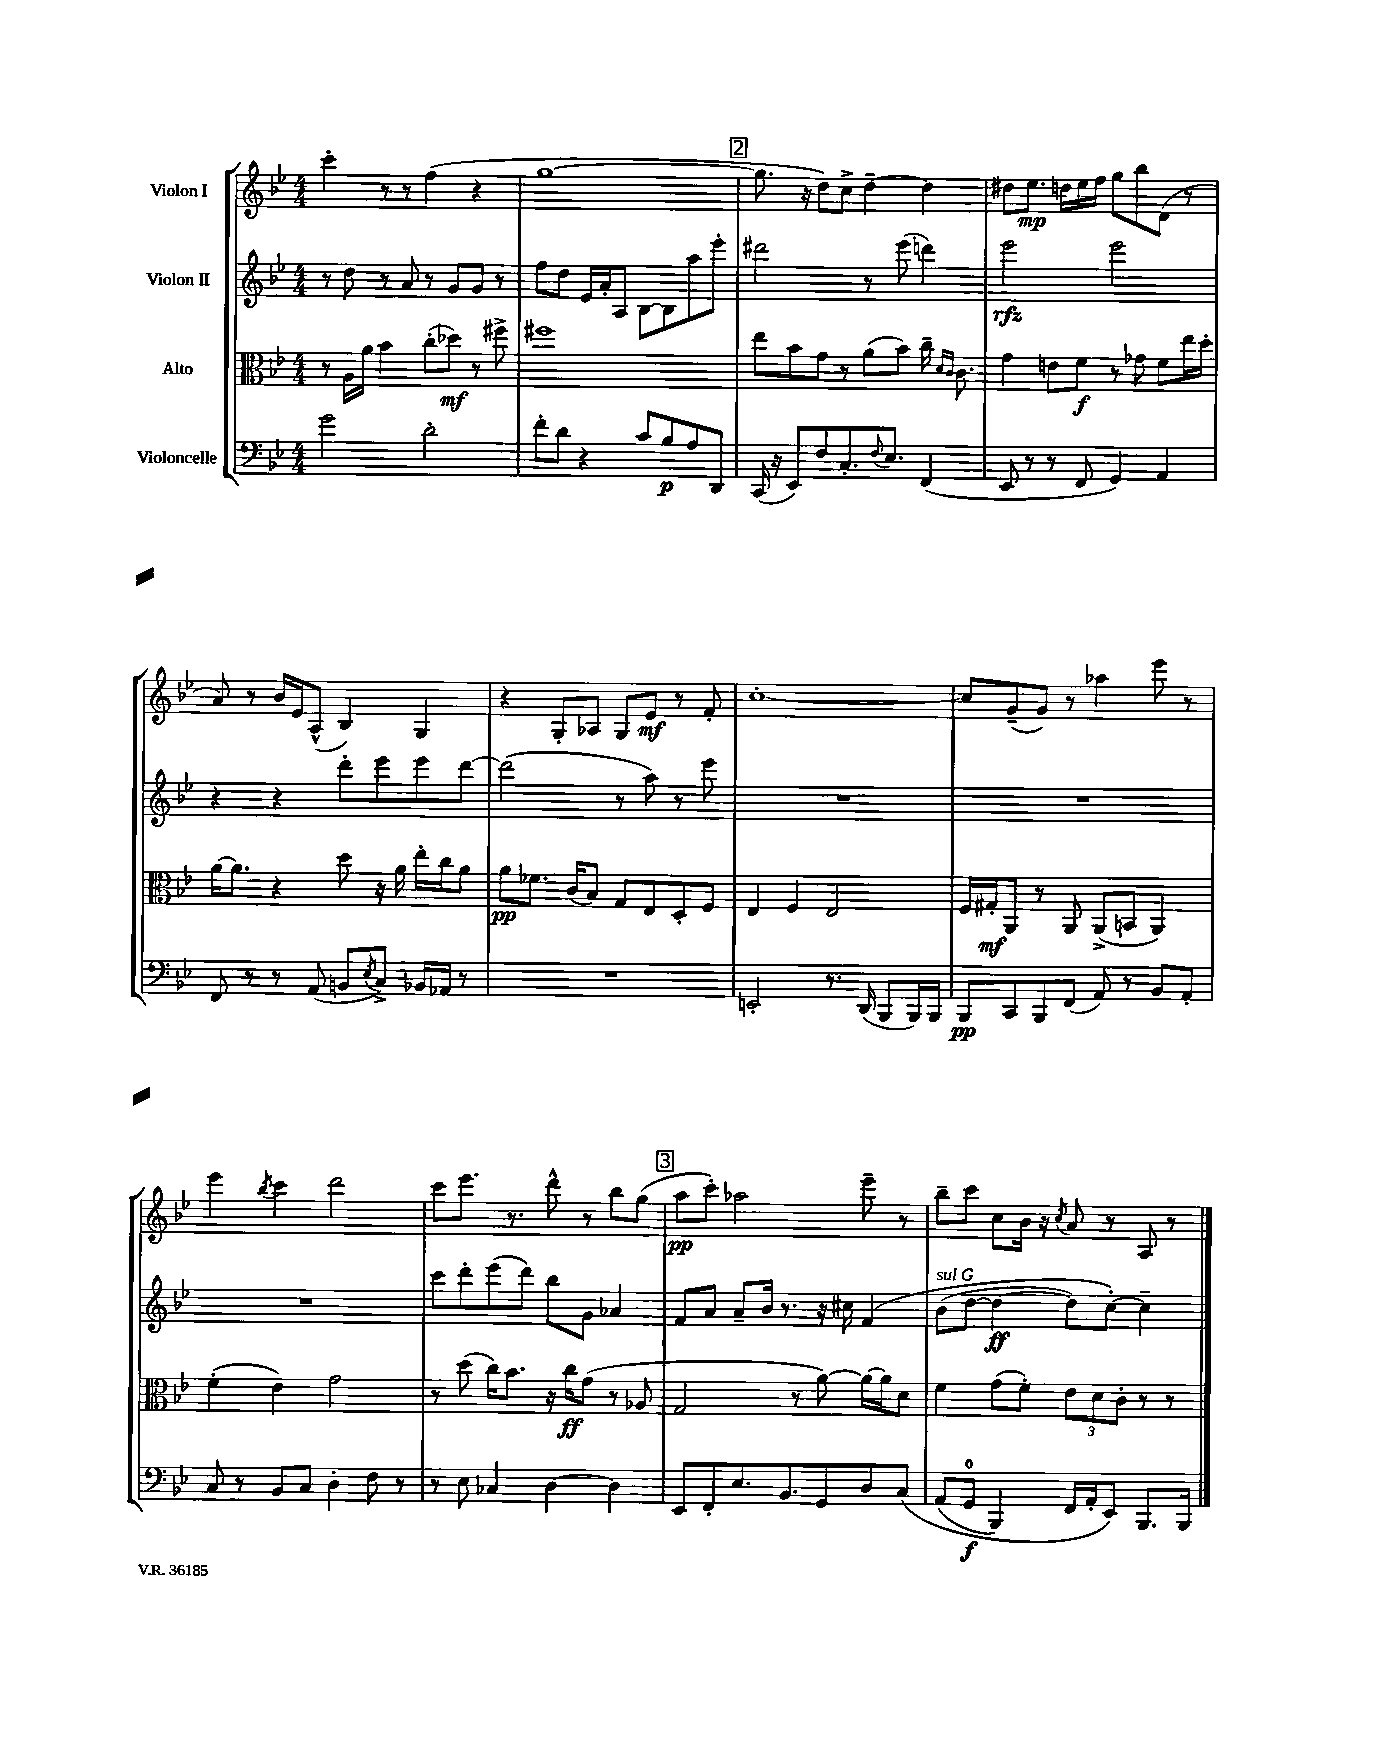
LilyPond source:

<<
\new StaffGroup <<
\new Staff = "s0" \with { instrumentName = "Violon I" } {
    \clef treble \key bes \major \numericTimeSignature \time 4/4
    c'''4-. r8 r8 f''4( r4 |
    g''1~ |
    \mark \markup { \box "2" } g''8. r16 d''8) c''8-> d''4~-- d''4 |
    dis''8 ees''8.\mp d''16 ees''16 f''16 g''8 bes''8 d'8( r8 |
    a'8) r8 bes'16 ees'16 a8-^( bes4) g4 |
    r4 g8-. aes8 g8 ees'8\mf r8 f'8-. |
    c''1~-. |
    c''8 g'8--( g'8) r8 aes''4 ees'''8 r8 |
    ees'''4 \acciaccatura { bes''8 } c'''4 d'''2 |
    c'''8 ees'''8. r8. d'''8-^ r8 bes''8 g''8( |
    \mark \markup { \box "3" } a''8\pp c'''8-.) aes''2 ees'''8-- r8 |
    bes''8-- c'''8 c''8 bes'16 r16 \acciaccatura { c''8 } a'8 r8 a8 r8 \bar "|." |
}
\new Staff = "s1" \with { instrumentName = "Violon II" } {
    \clef treble \key bes \major \numericTimeSignature \time 4/4
    r8 d''8 r8 a'8 r8 g'8 g'8 r8 |
    f''8 d''8 ees'16 a'16-. a8 bes8~ bes8 a''8 ees'''8-. |
    \mark \markup { \box "2" } dis'''2 r8 ees'''8( d'''4) |
    ees'''2\rfz ees'''2 |
    r4 r4 d'''8-. ees'''8 ees'''8 d'''8~ |
    d'''2( r8 a''8) r8 ees'''8 |
    R1 |
    R1 |
    R1 |
    c'''8 d'''8-. ees'''8( d'''8) bes''8 g'8 aes'4 |
    \mark \markup { \box "3" } f'8 a'8 a'8-- bes'16 r8. r16 cis''16 f'4\( |
    bes'8^\markup { \italic "sul G" }( d''8~ d''4~\ff d''8) c''8~-.\) c''4-- \bar "|." |
}
\new Staff = "s2" \with { instrumentName = "Alto" } {
    \clef alto \key bes \major \numericTimeSignature \time 4/4
    r8 a16 a'16 bes'4 c''8-.( des''8\mf) r8 fis''8-> |
    fis''1 |
    \mark \markup { \box "2" } ees''8 bes'8 g'8 r8 a'8( bes'8) c''16-- \grace { d'16 c'16 } c'8. |
    g'4 e'8 f'8\f r8 ges'8 f'8 ees''16 d''16-. |
    a'16~ a'8. r4 d''8 r16 a'16 ees''16-. c''16 a'8 |
    a'8\pp fes'8. c'16( bes8) g8 ees8 d8-. f8 |
    ees4 f4 ees2 |
    f16 gis16-.\mf a,8 r8 a,8 a,8->( b,8 a,4) |
    f'4-.( ees'4) g'2 |
    r8 d''8( c''16) bes'8. r16 c''16\ff g'8( r8 aes8 |
    \mark \markup { \box "3" } g2 r8 a'8~) a'16~ a'16 d'8 |
    f'4 g'8( f'8-.) \tuplet 3/2 { ees'8 d'8 c'8-. } r8 r8 \bar "|." |
}
\new Staff = "s3" \with { instrumentName = "Violoncelle" } {
    \clef bass \key bes \major \numericTimeSignature \time 4/4
    g'2 d'2-. |
    f'8-. d'8 r4 c'8 bes8\p a8 d,8 |
    \mark \markup { \box "2" } c,16( r16 ees,8) f8 c8.-. \appoggiatura { f8 } ees8. f,4( |
    ees,8 r8 r8 f,8 g,4) a,4 |
    f,8 r8 r8 a,8( b,8 \acciaccatura { ees8 } c8->) bes,16 aes,16 r8 |
    R1 |
    e,2-. r8. d,16( bes,,8 bes,,16) bes,,16 |
    bes,,8\pp c,8 bes,,8 f,8( a,8) r8 bes,8 a,8-. |
    c8 r8 bes,8 c8 d4-. f8 r8 |
    r8 ees8 ces4 d4~ d4 |
    \mark \markup { \box "3" } ees,8 f,8-. ees8. bes,8. g,8 d8 c8\( |
    a,8( g,8-0\f bes,,4) f,16 a,16-. ees,8\) bes,,8. bes,,16 \bar "|." |
}
>>
>>
\layout { \context { \Score \remove "Bar_number_engraver" } }
